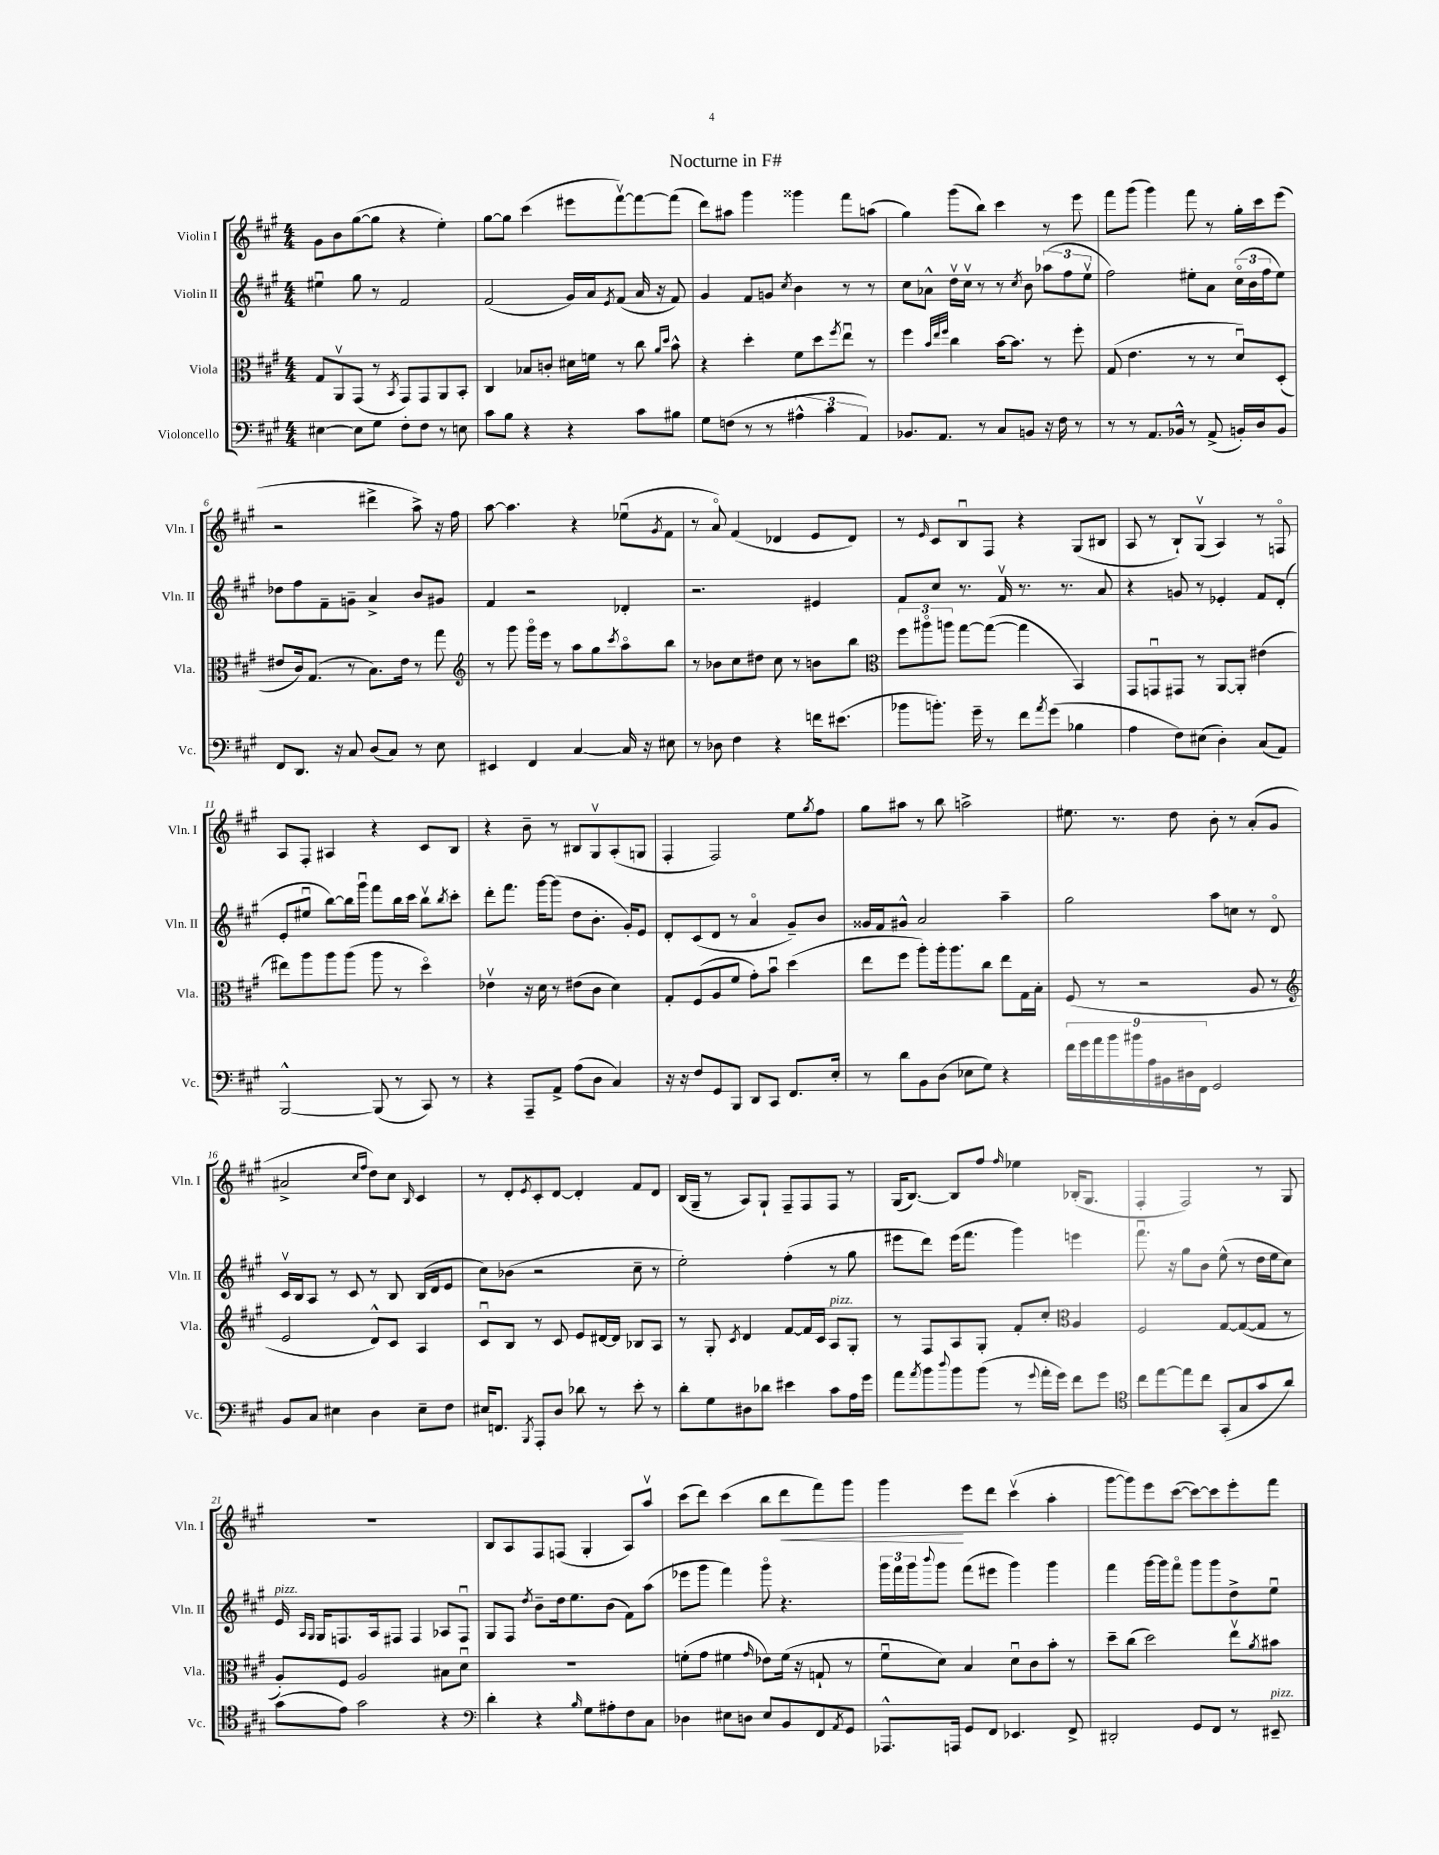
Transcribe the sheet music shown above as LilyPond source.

\header { title = "Nocturne in F#" }
<<
\new StaffGroup <<
\new Staff = "s0" \with { instrumentName = "Violin I" shortInstrumentName = "Vln. I" } {
    \clef treble \key a \major \numericTimeSignature \time 4/4
    gis'8 b'8 gis''8~( gis''8 r4 e''4-.) |
    gis''8~ gis''8 cis'''4( eis'''8 fis'''8~\upbow) fis'''8~ fis'''8( |
    d'''8) ais''8 gis'''4 gisis'''4 fis'''8 a''8( |
    gis''4) gis'''8( b''8) cis'''4 r8 e'''8 |
    fis'''8 gis'''8( gis'''4) fis'''8 r8 gis''16-. cis'''16 e'''8( |
    r2 dis'''4-> a''8->) r16 fis''16 |
    a''8~ a''4. r4 ees''8\downbow( \acciaccatura { gis'8 } fis'8 |
    r8 a'8\flageolet) fis'4( des'4 e'8 des'8) |
    r8 \grace { e'16 } cis'8 b8\downbow fis8 r4 gis8( bis8 |
    a8 r8 b8-!) gis8\upbow( a4) r8 f8\flageolet |
    a8 fis8-. ais4 r4 cis'8 b8 |
    r4 b'8-- r8 bis8 gis8\upbow a8-.( g8 |
    fis4-. fis2) e''8 \acciaccatura { gis''8 } fis''8 |
    gis''8 ais''8 r8 b''8 a''2-> |
    eis''8. r8. d''8 b'8-. r8 a'8-.( gis'8 |
    ais'2-> \grace { cis''16 fis''16 } d''8) cis''8 \grace { b16 } cis'4 |
    r8 d'8-. \acciaccatura { e'8 } cis'8-. d'8~ d'4-. fis'8 d'8 |
    b16( gis16-- r8 a8) gis8-! fis8-- fis8 fis8 r8 |
    gis16( b8.~) b8 fis''8 \grace { fis''16 } ees''4 bes16-.( gis8. |
    fis4-. fis2) r8 gis8 |
    R1 |
    b8 a8 fis8 f8( gis4-. a8) a''8\upbow |
    cis'''8( d'''8) cis'''4( b''8 d'''8\< fis'''8) gis'''8 |
    gis'''4\! e'''8 d'''8 cis'''4\upbow( a''4-. |
    gis'''8~ gis'''8) e'''8 cis'''8~( cis'''8~) cis'''8 e'''8-. fis'''8 \bar "|." |
}
\new Staff = "s1" \with { instrumentName = "Violin II" shortInstrumentName = "Vln. II" } {
    \clef treble \key a \major \numericTimeSignature \time 4/4
    eis''4\downbow gis''8 r8 fis'2 |
    fis'2( gis'16) a'16 \acciaccatura { e'8 } fis'8( a'16 r16 fis'8) |
    gis'4 fis'8 g'8 \acciaccatura { cis''8 } b'4 r8 r8 |
    cis''8 aes'8-^ d''16\upbow cis''16\upbow r8 r8 \acciaccatura { cis''8 } b'8 \tuplet 3/2 { aes''8( fis''8 e''8\upbow } |
    fis''2) eis''8-. a'8 \tuplet 3/2 { cis''16\flageolet( b'16 fis''16 } eis''8) |
    des''8 fis''8 fis'8-- g'8-- a'4-> b'8 gis'8 |
    fis'4 r2 des'4-. |
    r2. eis'4 |
    fis'8 cis''8 r8. fis'16\upbow r8. r8. a'8 |
    r4 g'8 r8 ees'4-. fis'8 d'8-.( |
    e'8-. eis''8\downbow b''8~) b''16 gis'''16\downbow fis'''8 b''16 cis'''16 b''8\upbow \acciaccatura { b''8 } cis'''8-. |
    d'''8-. fis'''8. gis'''16~ gis'''8( d''8 b'8.-. gis'16-.) e'8 |
    d'8-. cis'8( d'8 r8 a'4\flageolet gis'8--) b'8 |
    gisis'16 fis'16 gis'8-^ a'2 a''4-- |
    gis''2 a''8 c''8 r8 d'8\flageolet |
    cis'16\upbow b16 a8 r8 cis'8 r8 b8 b16( d'16 e'8 |
    cis''8) bes'8( r2 cis''8-- r8 |
    e''2-.) fis''4-.( r8 gis''8 |
    eis'''8 d'''8) eis'''16( fis'''8. gis'''4) e'''4 |
    fis'''8.\downbow r16 gis''8 b'8 e''8-^( r8 d''16 e''16 cis''8) |
    e'16^\markup { \italic "pizz." } \grace { a16 gis16 } gis16 f8. a16 fis8 fis4 aes8 fis8\downbow |
    gis8 fis8 \acciaccatura { d''8 } b'8-- d''16 e''8. b'8( fis'8) a''8( |
    ees'''8 gis'''8 fis'''4) gis'''8\flageolet r4. |
    \tuplet 3/2 { gis'''16 fis'''16 gis'''16 } \appoggiatura { b'''8 } gis'''8 fis'''8( eis'''8 gis'''4) gis'''4 |
    fis'''4 gis'''16~ gis'''16 fis'''8\flageolet gis'''8 gis'''8 d''8-> e''8\downbow \bar "|." |
}
\new Staff = "s2" \with { instrumentName = "Viola" shortInstrumentName = "Vla." } {
    \clef alto \key a \major \numericTimeSignature \time 4/4
    gis8 a,8\upbow gis,8( r8 \acciaccatura { b,8 } gis,8) gis,8 a,8 b,8-. |
    cis4 bes8 c'8-. dis'16 f'16 r8 cis''8 \grace { a'16 d''16 } b'8-^ |
    r4 d''4-. fis'8 d''8 \acciaccatura { fis''8 } e''8\downbow r8 |
    fis''4 \grace { b'32 e''32 fis''32 } cis''4 b'16~ b'8. r8 fis''8-. |
    gis8( e'4. r8 r8 d'8\downbow) d8-.( |
    eis'8 cis'16) gis8.( r8 b8.) eis'16 r8 gis''8 |
    \clef treble r8 gis'''8 gis'''16\flageolet e'''16 r8 a''8 gis''8 \acciaccatura { cis'''8 } a''8\flageolet b''8 |
    r8 bes'8 cis''8 dis''8 cis''8 r8 b'8 b''8 |
    \clef alto \tuplet 3/2 { fis''8 ais''8\flageolet a''8 } gis''8~ gis''8~( gis''4 b,4) |
    gis,8 g,8\downbow gis,8 r8 a,8~ a,8-. eis'4( |
    eis''8) a''8 a''8 a''8( a''8 r8 d''4\flageolet) |
    ees'4\upbow r16 d'16 r8 eis'8( cis'8 d'4) |
    gis8-. fis8( a8 fis'8 gis'8-.) b'8\downbow d''4( |
    e''8 fis''8 a''8-.) a''16-. a''8. cis''8 e''8 gis16 b16-. |
    fis8( r8 r2 a8 r8 |
    \clef treble e'2 d'8-^) cis'8 a4 |
    cis'8\downbow b8 r8 cis'8 e'8 dis'16~ dis'16 bes8 a8 |
    r8 gis8-. \acciaccatura { cis'8 } d'4 fis'8~ fis'16 cis'16 a8^\markup { \italic "pizz." } gis8-. |
    r8 fis8 a8 gis8-. fis'8-. cis''8-. \clef alto a4 |
    fis2 gis8~ gis8~( gis8 r8 |
    a8-.) fis8 a2 bis8 d'8\downbow |
    R1 |
    f'8-.( gis'8 fis'4 \grace { gis'16 } ees'8) fis'16( r16 g8-! r8 |
    fis'8\downbow d'8) b4 d'8\downbow cis'8 b'8-. r8 |
    d''8-- cis''8( d''2) e''8\upbow \acciaccatura { a'8 } bis'8 \bar "|." |
}
\new Staff = "s3" \with { instrumentName = "Violoncello" shortInstrumentName = "Vc." } {
    \clef bass \key a \major \numericTimeSignature \time 4/4
    eis4~ eis8 gis8 fis8-. fis8 r8 e8 |
    cis'8 b8 r4 r4 cis'8 bis8 |
    gis8 f8( r8 r8 \tuplet 3/2 { ais4-^ cis'4 a,4) } |
    bes,8. a,8. r8 cis8 b,8 r16 fis16 r8 |
    r8 r8 a,8. bes,16-^ r8 a,8->( b,16-.) d16 b,8 |
    fis,8 d,8. r16 cis8 d8( cis8) r8 e8 |
    eis,4 fis,4 cis4~ cis16 r16 eis8 |
    r8 des8 fis4 r4 f'16 eis'8.( |
    bes'8 b'8.-.) gis'16-- r8 fis'8 \acciaccatura { a'8 } gis'8( bes4 |
    a4 fis8) eis8( d4-.) cis8( a,8) |
    b,,2~-^ b,,8( r8 cis,8) r8 |
    r4 a,,8-- a,8-> a8( d8 cis4) |
    r16 r16 fis8 gis,8 b,,8 d,8 cis,8 fis,8. e16-. |
    r8 d'8 b,8 d8( ees8 gis8) r4 |
    \tuplet 9/8 { fis'16 gis'16 a'16 b'16 bis'16 a16 bis,16 dis16 fis,16 } gis,2 |
    b,8 cis8 eis4 d4 eis8-- fis8 |
    eis16 f,8. \acciaccatura { b,,8 } a,,8-. d8 des'8 r8 e'8-. r8 |
    d'8-. gis8 dis8 des'8 eis'4 cis'8 a16 gis'16 |
    a'8 \acciaccatura { a'8 } b'8 \appoggiatura { d''8 } b'8 b'8( r8 \appoggiatura { gis'8 } a'16-. gis'16) fis'8 gis'8 |
    \clef tenor cis''8 e''8~ e''8 cis''8 gis,8-.( gis8 gis'8 a'8) |
    gis'8( e'8) gis'2 r4 |
    \clef bass d'4-. r4 \grace { b16 } gis8 ais8-. fis8 cis8 |
    des4 eis8 d8 eis8 b,8 fis,8 \acciaccatura { a,8 } gis,8 |
    aes,,8.-^ a,,16 gis,8 fis,8 ees,4. fis,8-> |
    dis,2-. gis,8 fis,8 r8 eis,8--^\markup { \italic "pizz." } \bar "|." |
}
>>
>>
